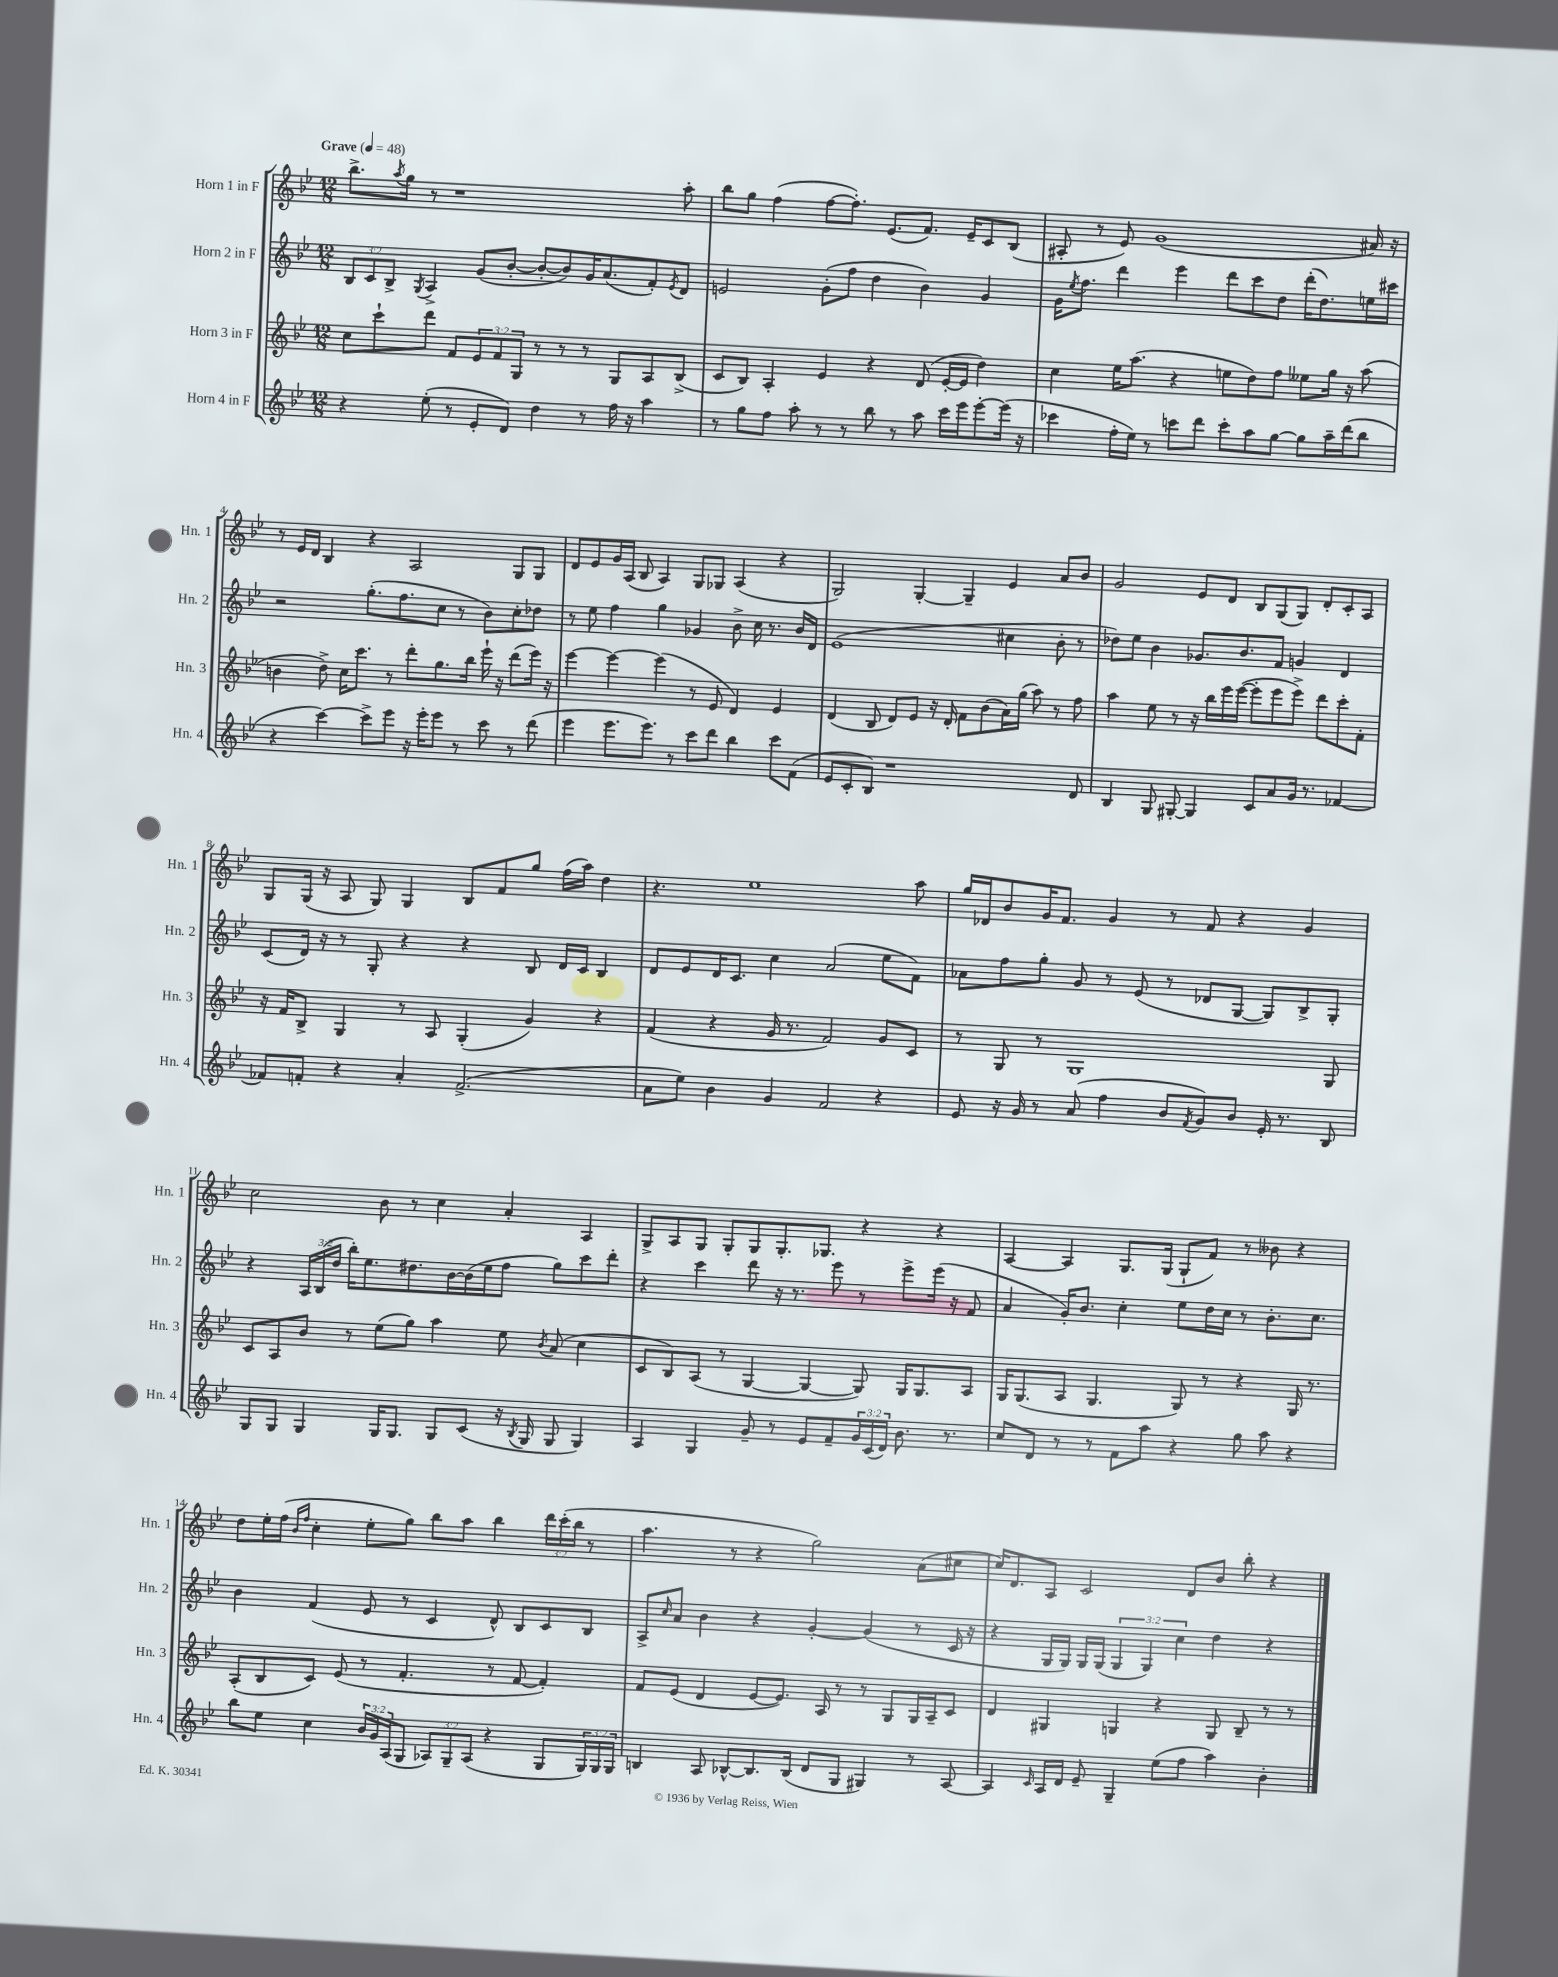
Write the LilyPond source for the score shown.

<<
\new StaffGroup <<
\new Staff = "s0" \with { instrumentName = "Horn 1 in F" shortInstrumentName = "Hn. 1" } {
    \clef treble \key bes \major \numericTimeSignature \time 12/8 \override Staff.TupletNumber.text = #tuplet-number::calc-fraction-text \tempo "Grave" 4 = 48
    bes''8.-> \acciaccatura { a''8 } g''16 r8 r1 a''8-. |
    bes''8 g''8 f''4( f''8~ f''8.-.) ees'8.( f'8.) ees'16-- c'8 bes8( |
    ais8-. r8 ees'8) g'1( ais'16) r16 |
    r8 ees'16 d'16 bes4 r4 a2 g8 g8 |
    d'8 ees'8 g'16 a16( bes8 a4) g8 ges8 a4( r4 |
    g2) g4~-. g4-- ees'4 a'8 bes'8 |
    g'2 ees'8 d'8 bes8 g8( g8) d'8-. c'8-. a8 |
    g8 g16( r16 a8 g8) g4 bes8 f'8 g''8 f''16( a''16) d''4 |
    r4. ees''1 a''8 |
    g''16 des'16 bes'8 g'16 f'8. g'4 r8 f'8 r4 g'4 |
    c''2 bes'8 r8 c''4 a'4-. a4 |
    g8-> a8 g8 g8-. g8 g8.-. ges8. r4 r4 |
    a4~ a4 g8. g16( g8-! f'8) r8 beses'8 r4 |
    d''8 ees''16-. f''16( \grace { bes'16 f''16 } c''4-. ees''8-. g''8) bes''8 a''8 bes''4 \tuplet 3/2 { d'''16 c'''16-.( bes''16 } r8 |
    a''4. r8 r4 g''2) a'8( cis''8 |
    c''16) d'8. a8 c'2 d'8 bes'8 bes''8-. r4 \bar "|." |
}
\new Staff = "s1" \with { instrumentName = "Horn 2 in F" shortInstrumentName = "Hn. 2" } {
    \clef treble \key bes \major \numericTimeSignature \time 12/8 \override Staff.TupletNumber.text = #tuplet-number::calc-fraction-text
    \tuplet 3/2 { bes8 c'8 bes8-> } \acciaccatura { g8 } a4-> g'8( bes'8~-. bes'8~-. bes'8) g'16 a'8.( f'8-.) \acciaccatura { ees'8 } d'8 |
    e'2 g'8-.( f''8 d''4 bes'4) g'4 |
    g'16 \acciaccatura { ees''8 } f''8. d'''4 ees'''4 d'''8 c'''8 d''8 d'''16-.( d''8.) e''16 cis'''16 |
    r2 g''8.-.( f''8. c''8 r8 bes'8) c''8-. des''8 |
    r8 ees''8 f''4 g''4 ges'4 bes'8-> c''16 r8. bes'16 d'16 |
    ees'1( cis''4 bes'8-. r8 |
    des''8) ees''8 bes'4 ges'8. bes'8. f'8 g'4 d'4 |
    c'8( d'16) r16 r8 g8-. r4 r4 bes8 d'16 c'16 bes4 |
    d'8 ees'8 d'16 c'8. c''4 a'2( ees''8 f'8) |
    aes'8 f''8 g''8-. g'8 r8 ees'8( r8 des'8 g8~ g8) bes8-> g8-. |
    r4 \tuplet 3/2 { a16 bes16( d''16 } bes''16-.) ees''8. dis''8. bes'16~ bes'16( ees''16 f''8 g''8) c'''8 d'''8-. |
    r4 c'''4 d'''8 r16 r8. ees'''8 r8 ees'''8-> ees'''16( r16 f'8 |
    a'4 g'16-.) bes'8. c''4-. ees''8 d''16 c''16 r8 bes'8.-. c''8. |
    bes'4 f'4( ees'8 r8 c'4 d'8-^) bes8 c'8 bes8 |
    a8-> \grace { c''16 } a'8 bes'4 r4 g'4~-. g'4( r8 c'16 r16 |
    r4 g16 g16) g16 g16( \tuplet 3/2 { g4 g4) c''4 } d''4 r4 \bar "|." |
}
\new Staff = "s2" \with { instrumentName = "Horn 3 in F" shortInstrumentName = "Hn. 3" } {
    \clef treble \key bes \major \numericTimeSignature \time 12/8 \override Staff.TupletNumber.text = #tuplet-number::calc-fraction-text
    c''8 c'''8-! d'''8 f'8 \tuplet 3/2 { ees'8 f'8 g8 } r8 r8 r8 g8 a8 bes8->( |
    c'8 bes8) a4-. ees'4 r4 d'8( ees'16~-. ees'16 d''4) |
    c''4 ees''16 a''8.( r4 e''8 d''8) f''8 eeses''8 g''16 r16 a''8( |
    b'4 d''8->) c''16 c'''8. r8 d'''8-. g''8. bes''16 ees'''16-! r16 d'''8( ees'''16) r16 |
    ees'''4~ ees'''4~ ees'''4( r8 ees'8 d'4) ees'4 |
    d'4( bes8 d'8) ees'8 r16 d'16-. f'8 bes'8( a'16) g''16( a''8) r8 f''8 |
    a''4 ees''8 r8 r16 bes''16 ees'''16 ees'''16~( ees'''8-. ees'''8 ees'''8->) d'''8 c'''8-. f'8-. |
    r16 f'16 bes8-> g4 r8 a8 g4-.( g'4) r4 |
    f'4( r4 g'16 r8. f'2) g'8 c'8 |
    r8 g8 r8 g1 g8 |
    c'8 a8 bes'8 r8 ees''8( g''8) a''4 ees''8 \acciaccatura { bes'8 } a'8( c''4 |
    c'8 bes8) a8( r8 g4~ g4~ g8) g16 g8. a8 |
    g16 g8.( a8 g4. g8) r8 r4 g16 r8. |
    a8-.( bes8 c'8) ees'8( r8 f'4.-. r8 f'8~ f'4-.) |
    f'8 ees'8( d'4 ees'8~ ees'8.) a16 r8 r8 g8 g16 a16-- c'8 |
    d'4 gis4 g4 r4 g8 bes8-- r8 r8 \bar "|." |
}
\new Staff = "s3" \with { instrumentName = "Horn 4 in F" shortInstrumentName = "Hn. 4" } {
    \clef treble \key bes \major \numericTimeSignature \time 12/8 \override Staff.TupletNumber.text = #tuplet-number::calc-fraction-text
    r4 ees''8-.( r8 ees'8-. d'8) d''4 r8 f''16 r16 a''4 |
    r8 g''8 f''8 a''8-. r8 r8 bes''8 r8 a''8 c'''16 ees'''16 ees'''8~-. ees'''16( r16 |
    ces'''4 f''16-. ees''16) r8 c'''8 d'''8 c'''8-. a''8 g''8~ g''8 a''16-- d'''16( bes''8 |
    r4 c'''4~) c'''8-> ees'''8 r16 ees'''16-. ees'''8 r8 c'''8 r8 d'''8( |
    ees'''4 ees'''8. ees'''8.) r8 c'''8 d'''8 bes''4 c'''8 f'8( |
    ees'8 c'8-. bes8) r1 d'8 |
    bes4 g8 gis8~-. gis4 c'8 a'8 g'16 r8. fes'4~ |
    fes'8 f'8-. r4 a'4-. f'2.->( |
    a'8 ees''8) bes'4 g'4 f'2 r4 |
    ees'8 r16 g'16 r8 a'8( f''4 bes'8 \acciaccatura { f'8 } g'8) bes'8 ees'16-. r8. bes8 |
    g8 g8 g4 g16 g8. g8 c'8( r16 \acciaccatura { bes8 } g16 g8 g4) |
    a4 g4 g'8-- r8 ees'8 f'8-- \tuplet 3/2 { g'16 c'16( d'16) } bes'8. r8. |
    c''8 d'8 r8 r8 f'8 a''8 r4 g''8 a''8 r4 |
    bes''8 ees''8 c''4 \tuplet 3/2 { bes'16 g'16 a16( } g8 \tuplet 3/2 { aes8) g8-- aes8( } r4 g8 \tuplet 3/2 { g16) g16 g16 } |
    b4 a8 bes8~-^ bes8. bes16( d'8 g8 gis4) r8 a8~ |
    a4 \grace { c'16 } a16 d'16 ees'8-- g4-- ees''8( f''8 a''4) bes'4-. \bar "|." |
}
>>
>>
